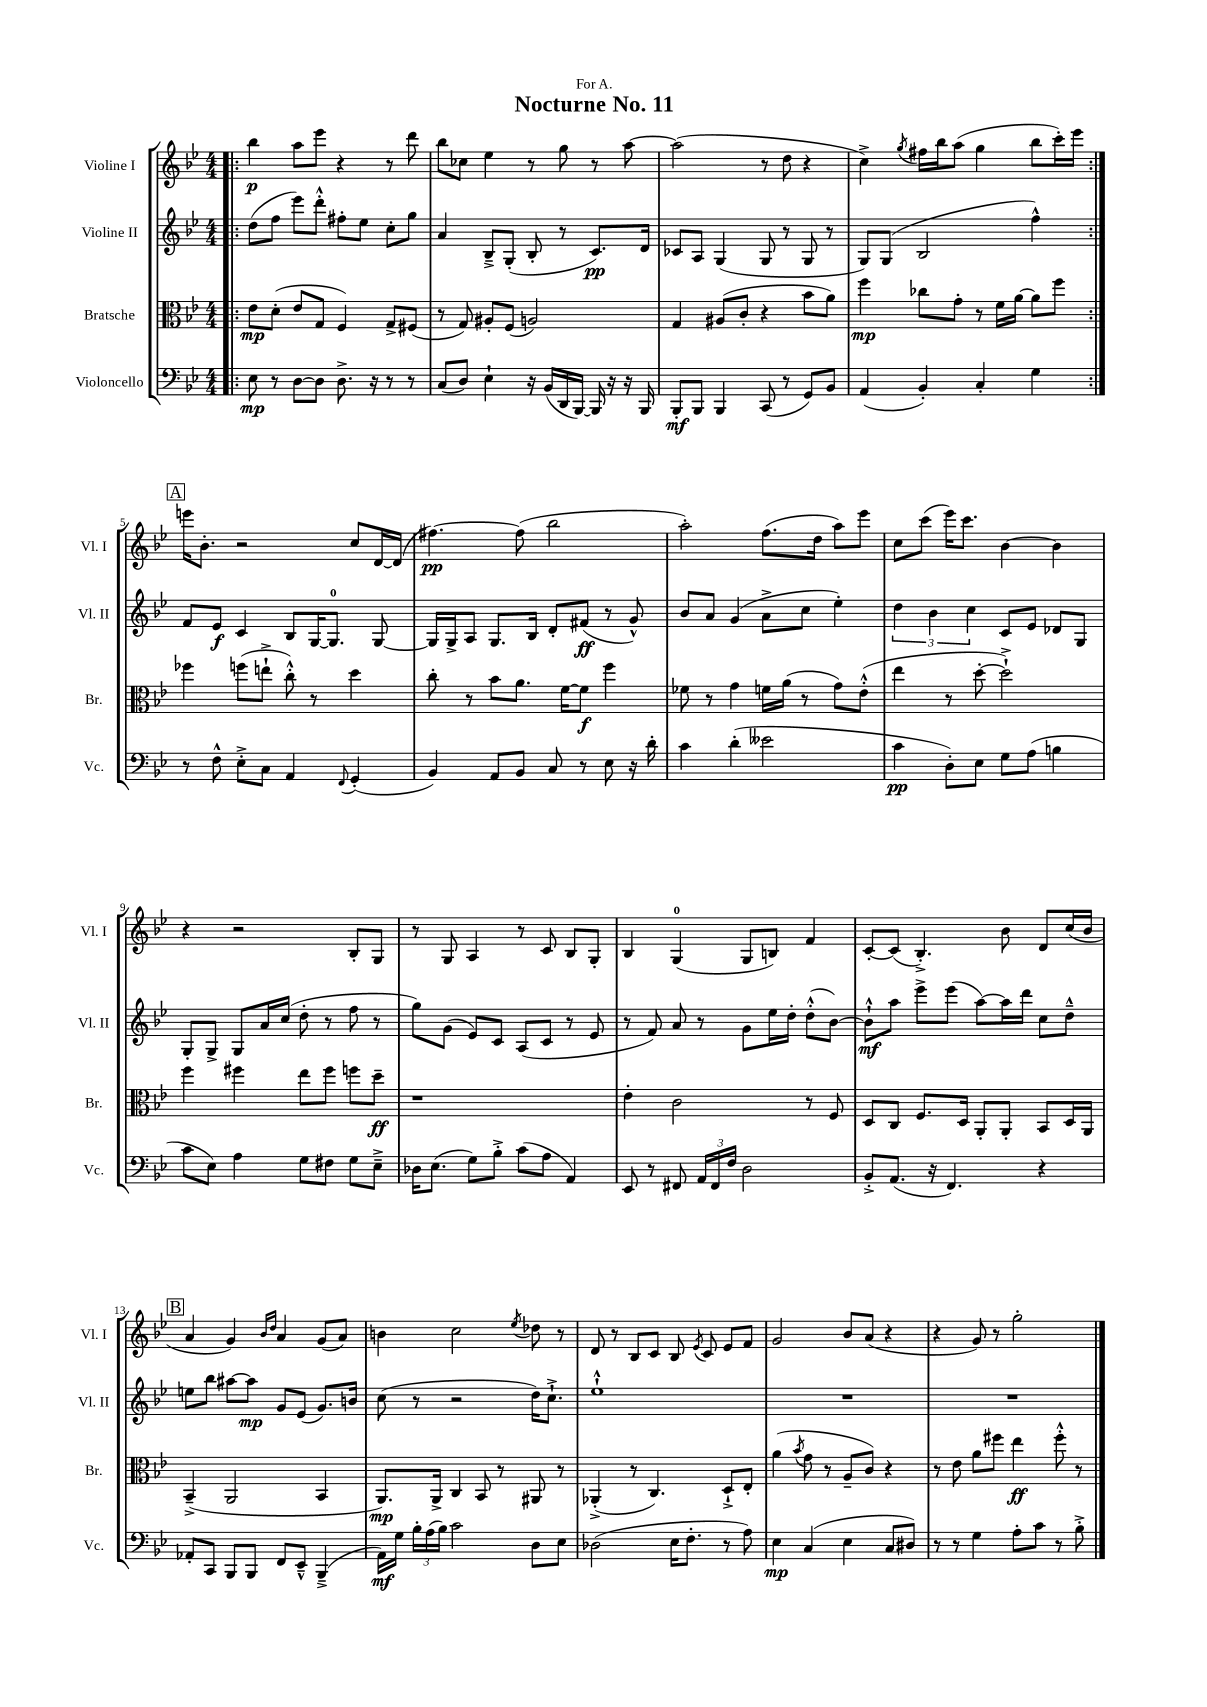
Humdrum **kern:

**kern	**kern	**kern	**kern
*staff4	*staff3	*staff2	*staff1
*clefF4	*clefC3	*clefG2	*clefG2
*k[b-e-]	*k[b-e-]	*k[b-e-]	*k[b-e-]
*M4/4	*M4/4	*M4/4	*M4/4
=!|:	=!|:	=!|:	=!|:
8E-	8e-	(8dd	4bb-
8r	(8d'	8ff	.
[8D	8e-	8eee-)	8aa
8D]	8G	8ddd'^^	8eee-
8.D^	4F)	8ff#'	4r
.	.	8ee-	.
16r	.	.	.
8r	8G^	8cc'	8r
8r	(8F#	8gg	8ddd
=	=	=	=
(8C	8r	4a	8bb-
8D)	8G)	.	8cc-
4E-`	8A#'	8B-~^	4ee-
.	(8F	(8G'	.
16r	2A)	8B-'	8r
(16BB-	.	.	.
16DD	.	8r	8gg
[16BBB-)	.	.	.
16BBB-]	.	8.c)	8r
16r	.	.	.
16r	.	.	[8aa
16BBB-	.	16d	.
=	=	=	=
8BBB-'	4G	8c-	(2aa]
8BBB-	.	8A	.
4BBB-	(8A#	(4G	.
.	8c'	.	.
(8CC	4r	8G	8r
8r	.	8r	8dd
8GG)	8b-	8G	4r
8BB-	8a)	8r	.
=	=	=	=
(4AA	4ff	8G)	4cc^)
.	.	(8G	.
.	.	.	8qgg
4BB-')	8cc-	2B-	16ff#
.	.	.	16bb-
.	8g'	.	(8aa
4C'	8r	.	4gg
.	16f	.	.
.	[16a	.	.
4G	8a]	4ff^^)	8bb-
.	8ff	.	16ccc')
.	.	.	16eee-
=:|!	=:|!	=:|!	=:|!
8r	4ff-	8f	16eee
.	.	.	8.b-'
8F^^	.	8e-	.
8E-'^	(8ff	4c	2r
8C	8ee`^	.	.
4AA	8cc'^^)	8B-	.
.	8r	[16G	.
.	.	8.G]	.
8qqFF	.	.	.
(4GG'	4dd	.	8cc
.	.	[8G	[16d
.	.	.	(16d]
=	=	=	=
4BB-)	8cc'	16G]	[4.ff#)
.	.	16G^	.
.	8r	8A	.
8AA	8b-	8.G	.
8BB-	8.a	.	(8ff#]
.	.	16B-	.
8C	.	8d'	2bb-
.	[16f	.	.
8r	8f]	(8f#	.
8E-	4ff	8r	.
16r	.	8g^^)	.
16d'	.	.	.
=	=	=	=
4c	8f-	8b-	2aa')
.	8r	8a	.
(4d'	4g	(4g	.
2e--	16f	8a^	(8.ff
.	(16a	.	.
.	8r	8cc	.
.	.	.	16dd
.	8g)	4ee-')	8aa)
.	(8e-'^^	.	8eee-
=	=	=	=
4c	4ee-	6dd	8cc
.	.	.	(8ccc
.	.	6b-	.
8D')	8r	.	16eee-)
.	.	.	8.ccc
.	.	6cc	.
8E-	[8dd'	.	.
8G	2dd`^])	8c	[4b-
(8A	.	8e-	.
4B	.	8d-	4b-]
.	.	8G	.
=	=	=	=
8c	4ff	8G'	4r
8E-)	.	8G^	.
4A	4ff#	8G	2r
.	.	16a	.
.	.	(16cc	.
8G	8ee-	8dd'	.
8F#	8ff#	8r	.
8G	8ff	8ff	8B-'
8E-~^	8dd~	8r	8G
=	=	=	=
16D-	1r	8gg)	8r
(8.E-	.	.	.
.	.	(8g	8G
8G)	.	8e-)	4A
8B-'^	.	8c	.
(8c	.	(8A	8r
8A	.	8c	8c
4AA)	.	8r	8B-
.	.	8e-	8G'
=	=	=	=
8EE-	4e-'	8r	4B-
8r	.	8f)	.
8FF#	2c	8a	(4G
24AA	.	8r	.
24FF#	.	.	.
24F	.	.	.
2D	.	8g	8G
.	.	16ee-	8B)
.	.	16dd'	.
.	8r	(8dd'^^	4f
.	8F	[8b-)	.
=	=	=	=
8BB-'^	8D	8b-`^^]	[8c'
(8.AA	8C	8aa	(8c]
.	8.F	8eee-^	4.B-'^)
16r	.	.	.
4.FF)	.	(8eee-	.
.	16D	.	.
.	8AA'	[8aa)	.
.	8AA'	16aa]	8b-
.	.	16ddd	.
4r	8BB-	8cc	8d
.	16D	8dd~^^	(16cc
.	16AA	.	16b-
=	=	=	=
8AA-'	(4BB-~^	8ee	4a
8CC	.	8bb-	.
8BBB-	2AA	[8aa#	4g)
8BBB-	.	8aa#]	.
.	.	.	16qqb-
.	.	.	16qqdd
8FF	.	8g	4a
8EE-~^^	.	(8e-	.
(4BBB-~^	4BB-	8.g)	(8g
.	.	.	8a)
.	.	16b	.
=	=	=	=
16AA)	8.AA)	(8cc	4b
16G	.	.	.
24B-'	.	8r	.
(24A	.	.	.
.	16AA^	.	.
24B-)	.	.	.
2c	4C	2r	2cc
.	8BB-	.	.
.	8r	.	.
.	.	.	8qee-
8D	8AA#	16dd)	8dd-
.	.	8.cc`^	.
8E-	8r	.	8r
=	=	=	=
(2D-	(4AA-'^	1ee-`^^	8d
.	.	.	8r
.	8r	.	8B-
.	4.C)	.	8c
16E-	.	.	8B-
8.F'	.	.	.
.	.	.	8qe-
.	.	.	8c
8r	8D`^	.	8e-
8A)	8E-'	.	8f
=	=	=	=
4E-	(4a	1r	2g
.	8qb-	.	.
(4C	8g	.	.
.	8r	.	.
4E-	8A~	.	8b-
.	8c)	.	(8a
8C	4r	.	4r
8D#)	.	.	.
=	=	=	=
8r	8r	1r	4r
8r	8e-	.	.
4G	8a	.	8g)
.	8ff#	.	8r
8A'	4ee-	.	2gg'
8c	.	.	.
8r	8ff#'^^	.	.
8B-'^	8r	.	.
==	==	==	==
*-	*-	*-	*-
